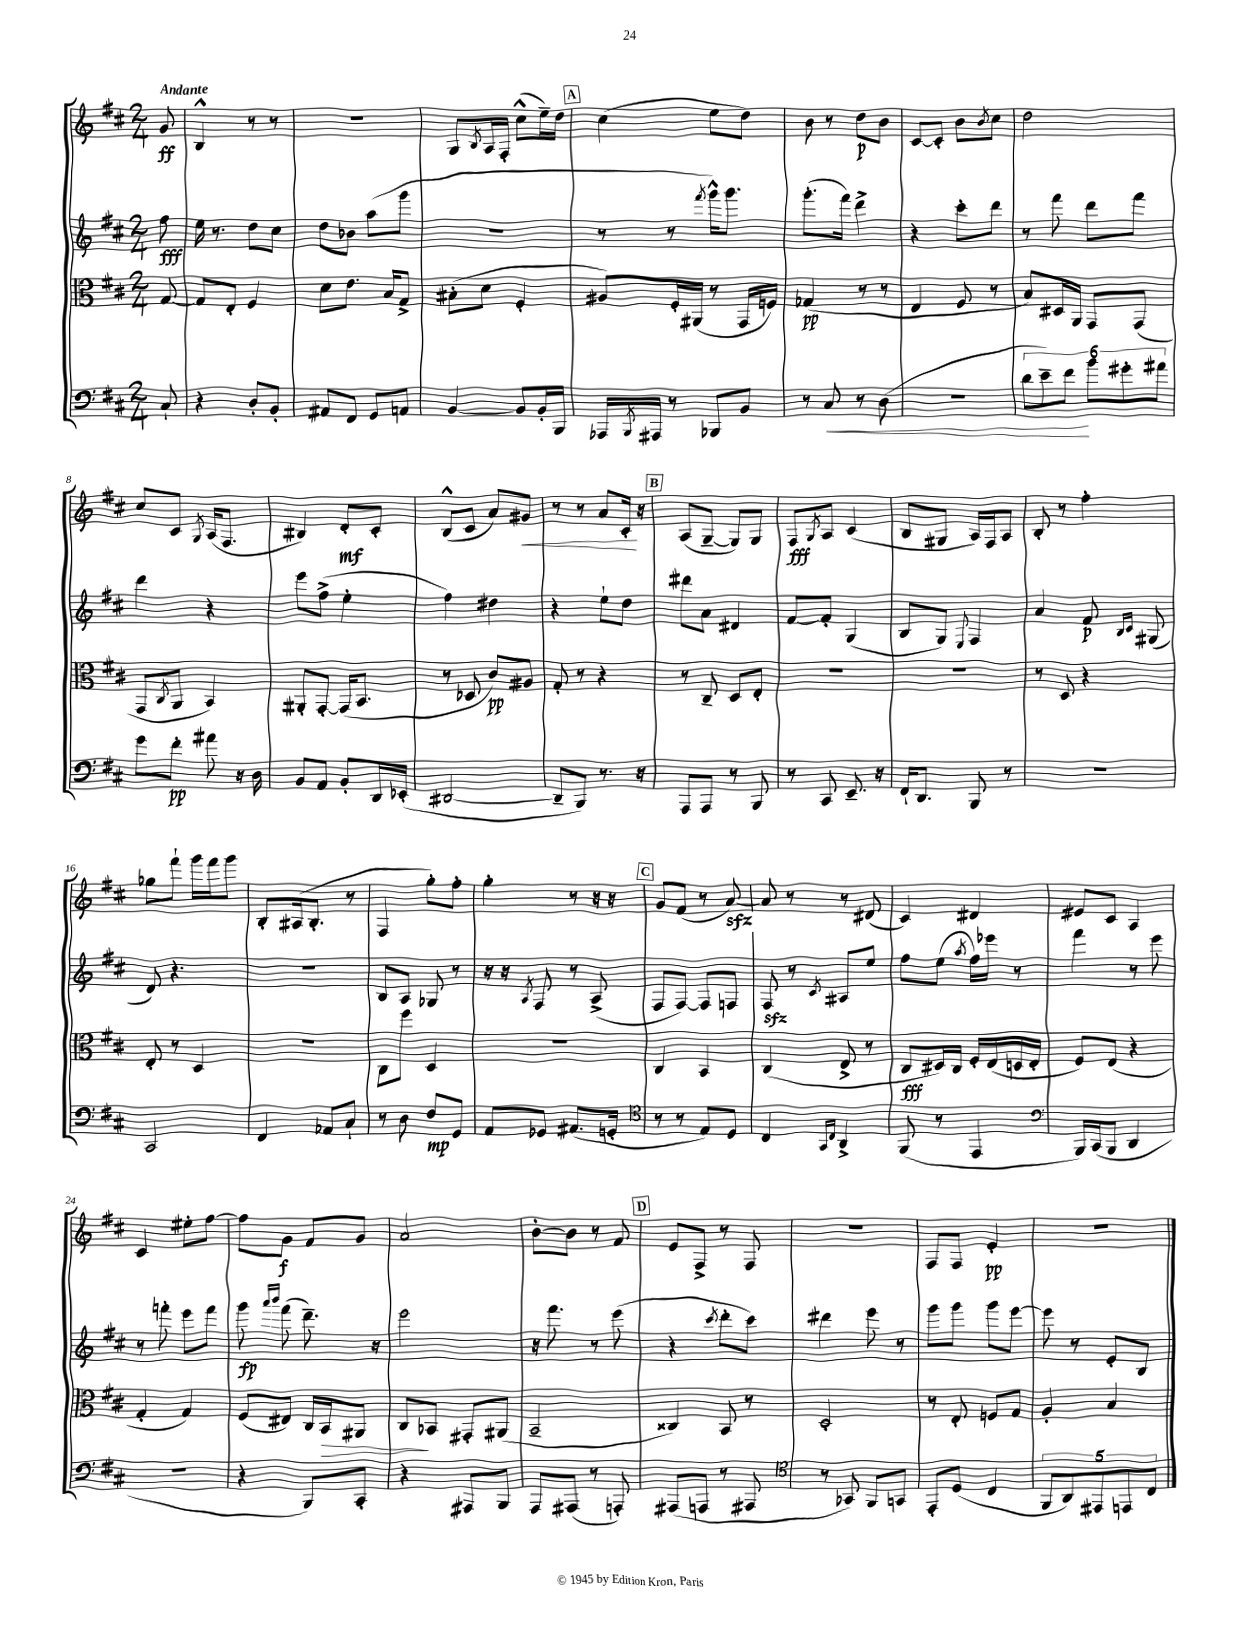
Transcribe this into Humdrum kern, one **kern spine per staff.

**kern	**kern	**kern	**kern
*staff4	*staff3	*staff2	*staff1
*clefF4	*clefC3	*clefG2	*clefG2
*k[f#c#]	*k[f#c#]	*k[f#c#]	*k[f#c#]
*M2/4	*M2/4	*M2/4	*M2/4
8C#`	[8G	8ff#	8g
=	=	=	=
4r	8G]	16ee	4B^^
.	.	8.r	.
.	8E'	.	.
8D'	4F#	8dd	8r
8BB'	.	8cc#	8r
=	=	=	=
8AA#	8d	8dd	2r
8FF#	8.e	8b-	.
8GG	.	(8aa	.
.	16B	.	.
8AA	8G^	8ggg	.
=	=	=	=
[4BB	(8B#'	2r	8G
.	.	.	8qB
.	8d	.	16A
.	.	.	16F#'
8BB]	4F#'	.	(8cc#^^
16BB'	.	.	16ee~)
16BBB	.	.	16dd
=	=	=	=
16AAA-	8A#)	8r	(4cc#
8qBBB	.	.	.
16AAA#	.	.	.
8r	16F#'	8r	.
.	(16AA#	.	.
.	.	8qfff#	.
8BBB-	8r	16ggg^^)	8ee
.	.	8.ggg	.
8BB	16GG	.	8dd)
.	16F)	.	.
=	=	=	=
8r	(4G-	(8.ggg'	8b
8C#	.	.	8r
.	.	16fff#)	.
8r	8r	4ddd^	8dd
(8D	8r	.	8b
=	=	=	=
2r	4E	4r	[8c#
.	.	.	8c#']
.	8F#	8ccc#'	8b
.	.	.	8qb
.	8r	8ddd	8cc#
=	=	=	=
12d	8B)	8r	2dd
12e~)	.	.	.
.	16D#	8fff#	.
12f#	.	.	.
.	16AA	.	.
12b	8GG	8ddd	.
12g#'	.	.	.
.	(8GG	8fff#	.
12a#	.	.	.
=	=	=	=
8g	8GG	4ddd	8cc#
.	8qC#	.	.
8f#'	8AA	.	8c#
.	.	.	8qG
8a#	4BB)	4r	(16A
.	.	.	8.F#
16r	.	.	.
16D	.	.	.
=	=	=	=
8BB	8AA#'	8eee	4B#)
8AA	[8GG'	(8ff#^	.
8BB'	(16GG]	4ee'	8d'
.	8.BB	.	.
16DD	.	.	8c#'
(16EE-'	.	.	.
=	=	=	=
[2DD#	8r	4ff#)	(8B^^
.	8D-	.	8c#
.	8c#)	4dd#	8a)
.	8A#	.	8g#
=	=	=	=
8DD#~]	8G'	4r	8r
8BBB)	8r	.	8r
8.r	4r	8ee`	8a
.	.	8dd	16c#'
16r	.	.	16r
=	=	=	=
8AAA	8r	8ddd#	(8A
8AAA	8C#~	8a	[8G~
8r	8D	4d#	8G])
8BBB	8E'	.	8G
=	=	=	=
8r	2r	[8f#	8F#
.	.	.	8qG
8CC#	.	8f#']	8A
8.EE~	.	(4G	(4c#
16r	.	.	.
=	=	=	=
16FF#`	2r	8B	8B
8.DD	.	.	.
.	.	8G)	8G#
.	.	8qqE	.
8BBB	.	4F#	16A)
.	.	.	16F#
8r	.	.	8A
=	=	=	=
2r	8r	4a	8B'
.	8D	.	8r
.	4r	8f#	4ff#'
.	.	16qqB	.
.	.	16qqc#	.
.	.	(8G#	.
=	=	=	=
2CC#	8E'	8d)	8gg-
.	8r	4.r	8fff#`
.	4D	.	16ggg
.	.	.	16fff#
.	.	.	8ggg
=	=	=	=
4FF#	2r	2r	8B'
.	.	.	(16A#
.	.	.	8.B'
8AA-	.	.	.
8C#`	.	.	8r
=	=	=	=
8r	8C#	8B	4F#
8D	8ff#	8A	.
8F#	4D	8G-	8gg')
8GG	.	8r	8ff#'
=	=	=	=
8AA	2r	16r	4gg'
.	.	16r	.
.	.	8qA	.
8GG-	.	8F#	.
(8.AA#	.	8r	8r
.	.	(8A^	16r
16GG'	.	.	16r
=	=	=	=
*clefC4	*	*	*
8r	4C#	8F#	8g
8r	.	[8F#)	(8f#
8E)	4BB	8F#]	8r
8D	.	8F	[8a)
=	=	=	=
4C#	(4C#	8F#	8a]
.	.	8r	8r
16qqGG	.	.	.
16qqC#	.	8qc#	.
4AA^	8E^	8A#	8r
.	8r	8ee	(8d#
=	=	=	=
(8FF#	8C#	8ff#	4c#)
8r	16D#)	(8ee	.
.	16C#	.	.
.	.	8qaa	.
4EE	16F#'	16ff#)	4d#
.	(16E	16eee-	.
.	16D	8r	.
.	16E'	.	.
=	=	=	=
*clefF4	*	*	*
16BBB)	8F#)	4fff#	8e#
(16CC#	.	.	.
8BBB	(8E	.	8c#
4DD	4r	8r	4A
.	.	8eee	.
=	=	=	=
2r	4G'	8r	4c#
.	.	8fff'	.
.	4G)	8eee	8ee#'
.	.	8fff	[8ff#
=	=	=	=
4r	(8F#	8ggg	8ff#]
.	.	16qqaaa	.
.	.	16qqbbb	.
.	8E#)	(8fff#	8g
8BBB)	16C#	8.ddd~)	8f#
.	16BB	.	.
8CC#'	8AA#	.	8g
.	.	16r	.
=	=	=	=
4r	8C#	2eee	2a
.	8BB-	.	.
8AAA#	8GG#'	.	.
8BBB	(8AA#	.	.
=	=	=	=
8AAA	2BB~	16r	[8b'
.	.	8.fff#	.
(8AAA#	.	.	8b]
8r	.	8r	8r
8AAA')	.	(8eee	8f#
=	=	=	=
(8AAA#	4C##)	4r	8e
8AAA	.	.	8F#^
.	.	8qccc#	.
8r	8BB	8ddd'	8r
8AAA#	8r	8ccc#)	8F#
=	=	=	=
*clefC4	*	*	*
8r	2D'	4ddd#	2r
8GG-)	.	.	.
8FF#	.	8eee	.
8GG	.	8r	.
=	=	=	=
8EE'	8r	8ggg	8F#
(8D	8E'	8ggg	8F#
4C#	8F	8ggg	4e'
.	8G	[8eee	.
=	=	=	=
10FF#	4A'	8eee]	2r
10AA)	.	.	.
.	.	8r	.
10EE#	.	.	.
.	4B	8e'	.
10EE	.	.	.
.	.	8B	.
10C#	.	.	.
==	==	==	==
*-	*-	*-	*-
